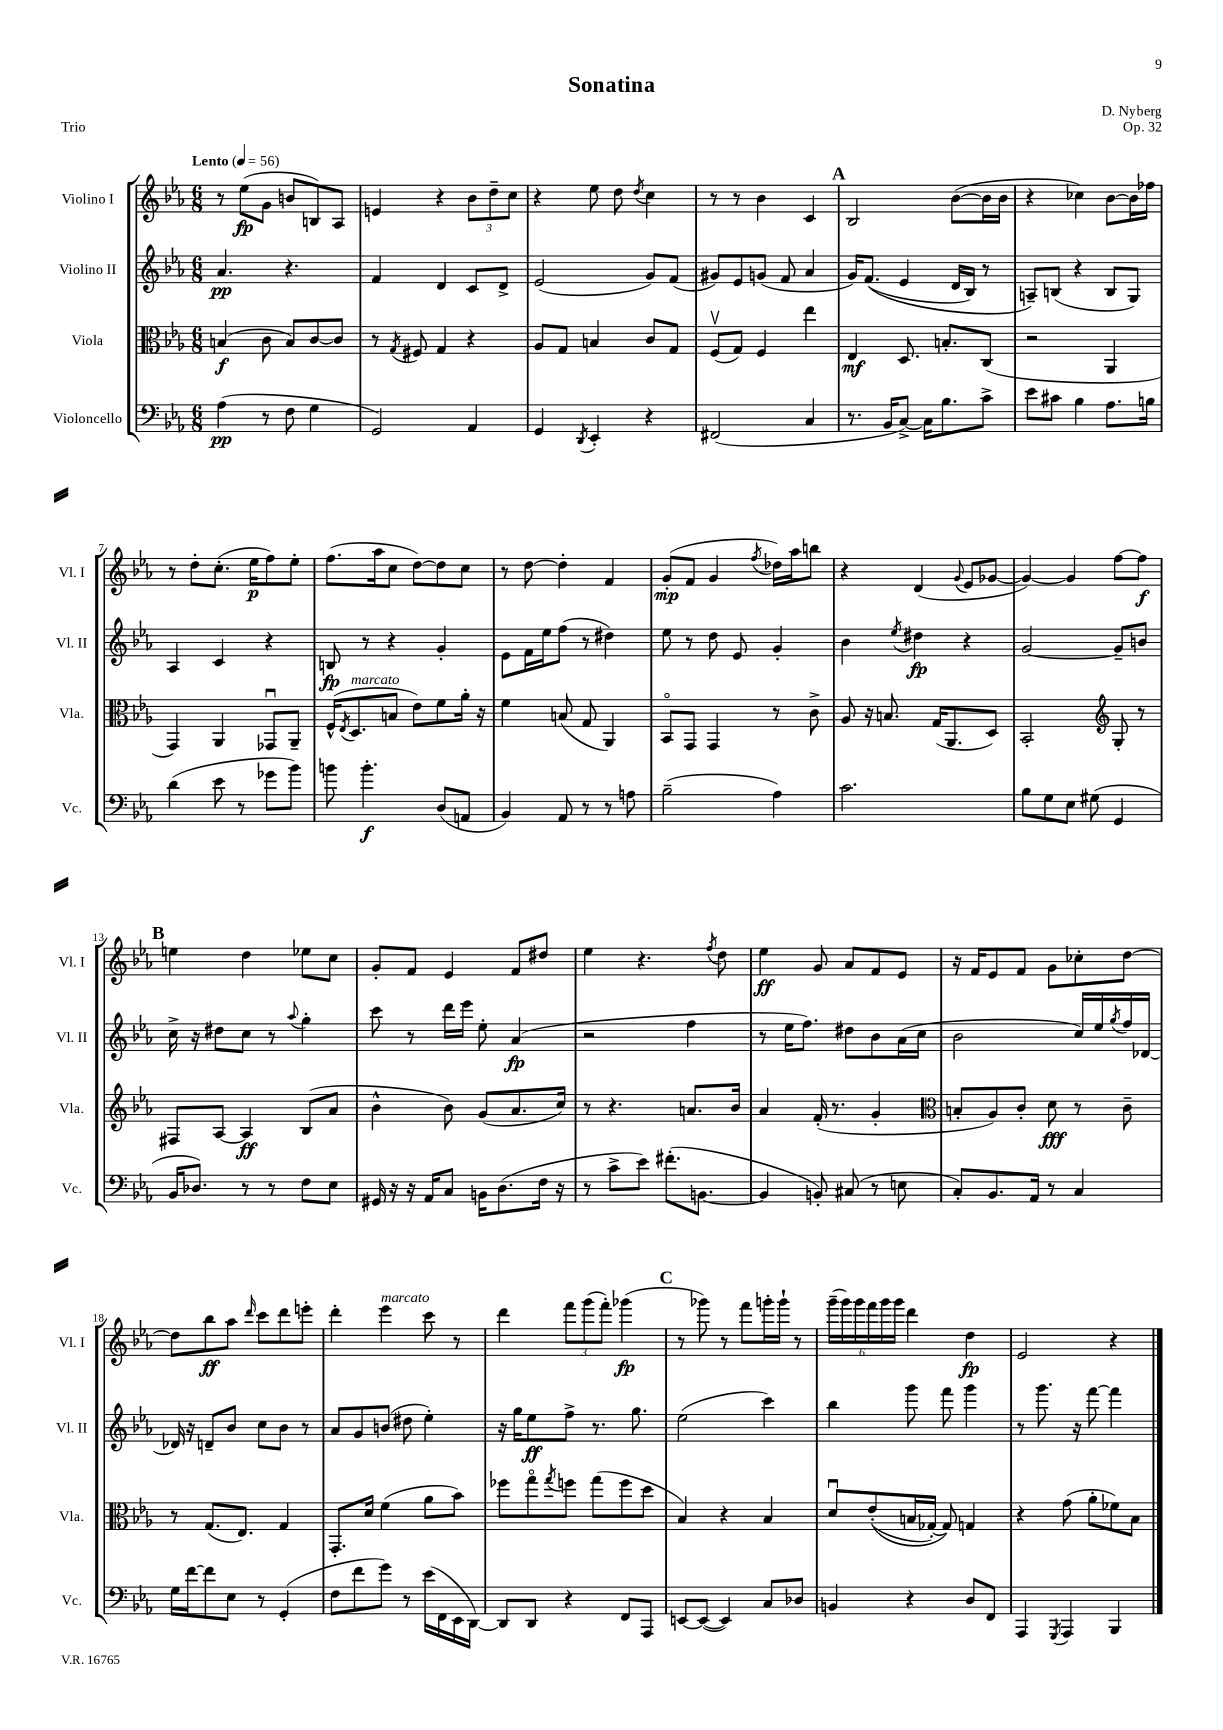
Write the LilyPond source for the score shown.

\header { title = "Sonatina" composer = "D. Nyberg" opus = "Op. 32" piece = "Trio" }
<<
\new StaffGroup <<
\new Staff = "s0" \with { instrumentName = "Violino I" shortInstrumentName = "Vl. I" } {
    \clef treble \key ees \major \numericTimeSignature \time 6/8 \tempo "Lento" 4 = 56
    r8 ees''8\fp( g'8 b'8 b8) aes8 |
    e'4 r4 \tuplet 3/2 { bes'8 d''8-- c''8 } |
    r4 ees''8 d''8 \acciaccatura { d''8 } c''4 |
    r8 r8 bes'4 c'4 |
    \mark \markup { \bold "A" } bes2 bes'8~( bes'16 bes'16 |
    r4 ces''4) bes'8~ bes'16 fes''16 |
    r8 d''8-. c''8.-.( ees''16\p f''8) ees''8-. |
    f''8.( aes''16 c''8 d''8~) d''8 c''8 |
    r8 d''8~ d''4-. f'4 |
    g'8-.\mp( f'8 g'4 \acciaccatura { f''8 } des''16) aes''16 b''8 |
    r4 d'4( \appoggiatura { g'8 } ees'8 ges'8~ |
    ges'4~) ges'4 f''8~ f''8\f |
    \mark \markup { \bold "B" } e''4 d''4 ees''8 c''8 |
    g'8-. f'8 ees'4 f'8 dis''8 |
    ees''4 r4. \acciaccatura { f''8 } d''8 |
    ees''4\ff g'8 aes'8 f'8 ees'8 |
    r16 f'16 ees'8 f'8 g'8 ces''8-. d''8~ |
    d''8 bes''8\ff aes''8 \grace { d'''16 } c'''8 d'''8 e'''8-. |
    d'''4-. ees'''4^\markup { \italic "marcato" } c'''8 r8 |
    d'''4 \tuplet 3/2 { f'''8 g'''8( f'''8-.) } ges'''4\fp( |
    \mark \markup { \bold "C" } r8 ges'''8) r8 f'''8 g'''16-. g'''16-! r8 |
    \tuplet 6/4 { g'''16--( g'''16) g'''16 f'''16 g'''16 g'''16 } d'''4 d''4\fp |
    ees'2 r4 \bar "|." |
}
\new Staff = "s1" \with { instrumentName = "Violino II" shortInstrumentName = "Vl. II" } {
    \clef treble \key ees \major \numericTimeSignature \time 6/8
    aes'4.\pp r4. |
    f'4 d'4 c'8 d'8-> |
    ees'2( g'8) f'8( |
    gis'8) ees'8 g'8( f'8 aes'4 |
    \mark \markup { \bold "A" } g'16) f'8.(\( ees'4 d'16 bes16) r8 |
    a8--\) b8( r4 b8 g8) |
    aes4 c'4 r4 |
    b8\fp r8 r4 g'4-. |
    ees'8 f'16 ees''16 f''8( r8 dis''4) |
    ees''8 r8 d''8 ees'8 g'4-. |
    bes'4 \acciaccatura { ees''8 } dis''4\fp r4 |
    g'2~ g'8-- b'8 |
    \mark \markup { \bold "B" } c''16-> r16 dis''8 c''8 r8 \appoggiatura { aes''8 } g''4-. |
    c'''8 r8 d'''16 ees'''16 ees''8-. aes'4\fp( |
    r2 f''4 |
    r8 ees''16 f''8.) dis''8 bes'8 aes'16( c''16 |
    bes'2 c''16) ees''16 \acciaccatura { g''8 } f''16 des'16~ |
    des'16 r16 d'8-- bes'8 c''8 bes'8 r8 |
    aes'8 g'8 b'8( dis''8 ees''4-.) |
    r16 g''16 ees''8\ff f''8-> r8. g''8. |
    \mark \markup { \bold "C" } ees''2( c'''4) |
    bes''4 g'''8 f'''8 g'''4 |
    r8 g'''8. r16 f'''8~ f'''4 \bar "|." |
}
\new Staff = "s2" \with { instrumentName = "Viola" shortInstrumentName = "Vla." } {
    \clef alto \key ees \major \numericTimeSignature \time 6/8
    b4\f( c'8 b8) c'8~ c'8 |
    r8 \acciaccatura { g8 } fis8 g4 r4 |
    aes8 g8 b4 c'8 g8 |
    f8\upbow( g8) f4 ees''4 |
    \mark \markup { \bold "A" } ees4\mf d8. b8.-. c8( |
    r2 aes,4 |
    g,4) aes,4 ges,8\downbow aes,8-- |
    f16-^( \acciaccatura { ees8 } d8.^\markup { \italic "marcato" } b8 ees'8) f'8 aes'16-. r16 |
    f'4 b8( g8 aes,4) |
    bes,8\flageolet g,8 g,4 r8 c'8-> |
    aes8 r16 b8. g16( aes,8. d8) |
    bes,2-. \clef treble g8-. r8 |
    \mark \markup { \bold "B" } fis8 aes8~ aes4\ff bes8( aes'8 |
    bes'4-^ bes'8) g'8( aes'8. c''16) |
    r8 r4. a'8. bes'16 |
    aes'4 f'16-.( r8. g'4-. |
    \clef alto b8-. aes8) c'8-. d'8\fff r8 c'8-- |
    r8 g8.( ees8.) g4 |
    g,8.-. d'16 f'4( aes'8 bes'8) |
    fes''8 g''8\flageolet \acciaccatura { g''8 } f''8 g''8( f''8 d''8 |
    \mark \markup { \bold "C" } bes4) r4 bes4 |
    d'8\downbow ees'8-.(\( b16 ges16~-.) ges8\) g4 |
    r4 g'8( aes'8-. fes'8) bes8 \bar "|." |
}
\new Staff = "s3" \with { instrumentName = "Violoncello" shortInstrumentName = "Vc." } {
    \clef bass \key ees \major \numericTimeSignature \time 6/8
    aes4\pp( r8 f8 g4 |
    g,2) aes,4 |
    g,4 \acciaccatura { d,8 } ees,4-. r4 |
    fis,2( c4 |
    \mark \markup { \bold "A" } r8. bes,16 c8~->) c16 bes8. c'8-> |
    ees'8 cis'8 bes4 aes8. b16 |
    d'4( ees'8 r8 ges'8 bes'8) |
    b'8 b'4.-.\f d8( a,8 |
    bes,4) aes,8 r8 r8 a8 |
    bes2--( aes4) |
    c'2. |
    bes8 g8 ees8 gis8( g,4 |
    \mark \markup { \bold "B" } bes,16 des8.) r8 r8 f8 ees8 |
    gis,16 r16 r16 aes,16 c8 b,16 d8.( f16 r16 |
    r8 c'8-> ees'8) fis'8.-.( b,8.~ |
    b,4 b,8-.) cis8( r8 e8 |
    c8-.) bes,8. aes,16 r8 c4 |
    g16 f'16~ f'8 ees8 r8 g,4-.( |
    f8 f'8 g'8) r8 ees'16( f,16 ees,16 d,16~) |
    d,8 d,8 r4 f,8 aes,,8 |
    \mark \markup { \bold "C" } e,8~ e,8~( e,4) c8 des8 |
    b,4 r4 d8 f,8 |
    aes,,4 \acciaccatura { g,,8 } aes,,4 bes,,4 \bar "|." |
}
>>
>>
